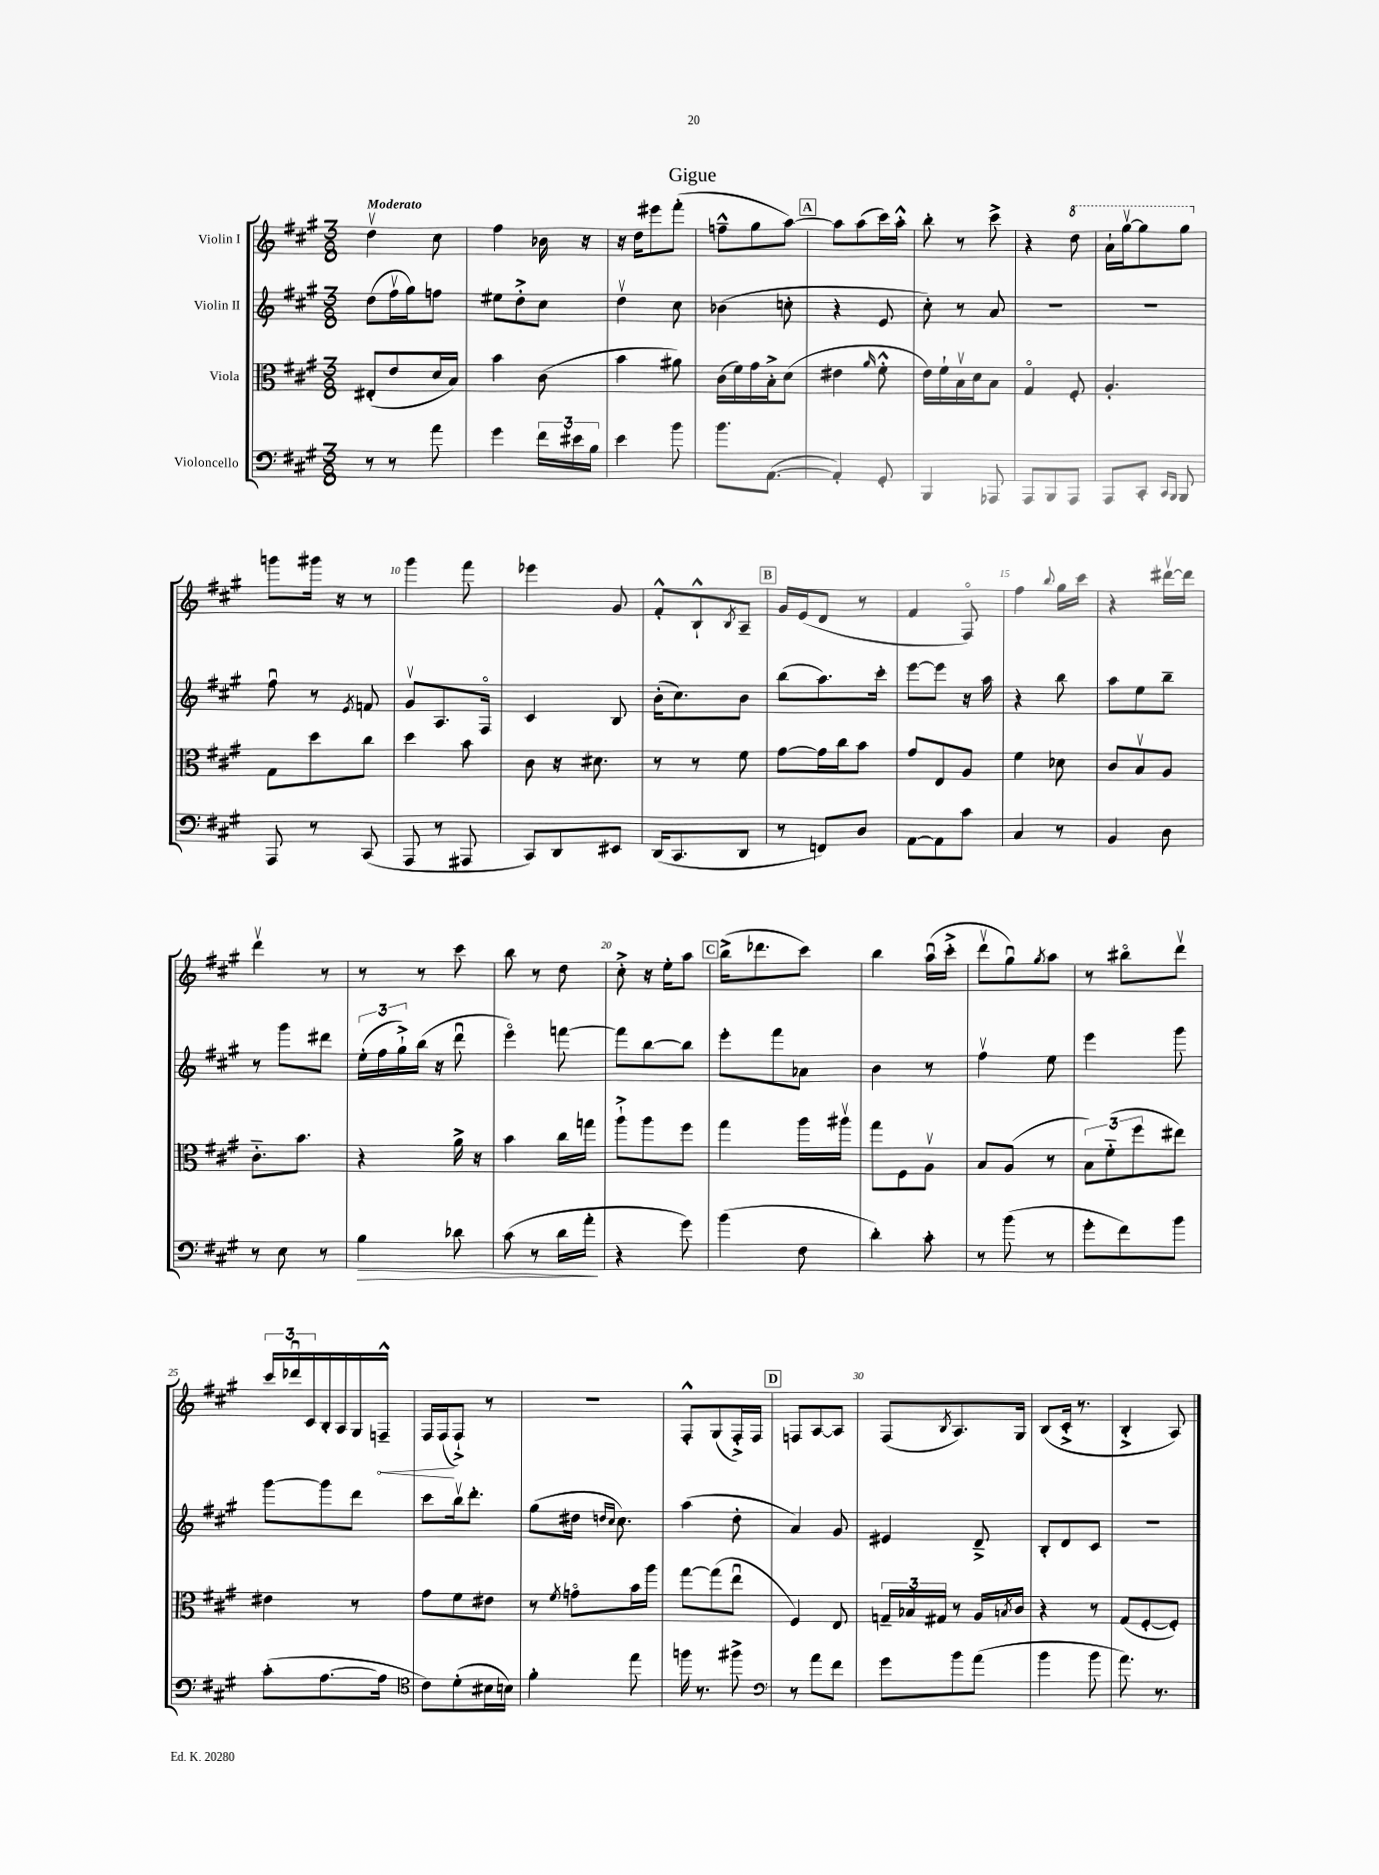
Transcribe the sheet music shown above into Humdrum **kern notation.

**kern	**kern	**kern	**kern
*staff4	*staff3	*staff2	*staff1
*clefF4	*clefC3	*clefG2	*clefG2
*k[f#c#g#]	*k[f#c#g#]	*k[f#c#g#]	*k[f#c#g#]
*M3/8	*M3/8	*M3/8	*M3/8
8r	(8E#'	(8dd	4ddv
8r	8e	16ff#v	.
.	.	16gg#)	.
8a	16d	8ff	8cc#
.	16B)	.	.
=	=	=	=
4g#	4b	8ee#	4ff#
.	.	8dd'^	.
24f#	(8c#	8cc#	16b-
24e#	.	.	.
.	.	.	16r
24B	.	.	.
=	=	=	=
4e	4b	4ddv	16r
.	.	.	16dd
.	.	.	8eee#
8b	8a#)	8cc#	(8fff#'
=	=	=	=
8.b	(16c#	(4b-	8ff~^^
.	16f#)	.	.
.	16g#	.	8gg#
([8.AA	16B'^	.	.
.	(8d	8cc'	[8aa)
=	=	=	=
4AA'])	4e#	4r	8aa]
.	.	.	(8aa
.	16qqa	.	.
8GG#'	8f#'^^	8e	16ccc#)
.	.	.	16aa'^^
=	=	=	=
4BBB	16e)	8cc#')	8bb'
.	16f#`	.	.
.	16Bv	8r	8r
.	16d	.	.
8AAA-	8B	8a	8ccc#^
=	=	=	=
8AAA	4G#o	4.r	4r
8BBB	.	.	.
8AAA	8F#'	.	8ddd
=	=	=	=
8AAA	4.A'	4.r	16aa`
.	.	.	[16ggg#v
8CC#'	.	.	8ggg#]
16qqCC#	.	.	.
16qqBBB	.	.	.
8BBB	.	.	8ggg#
=	=	=	=
8AAA	8G#	8ff#u	8ggg
8r	8dd	8r	16ggg#
.	.	.	16r
.	.	8qe	.
(8CC#	8cc#	8f	8r
=	=	=	=
8AAA	4dd	8g#v	4ggg#
8r	.	8.A	.
8AAA#	8b	.	8fff#
.	.	16F#o	.
=	=	=	=
8CC#)	8c#	4c#	4eee-
8DD	16r	.	.
.	8.d#	.	.
8EE#	.	8B	8g#
=	=	=	=
(16DD	8r	(16b'	8f#'^^
8.CC#	.	8.cc#)	.
.	8r	.	8B`^^
.	.	.	8qB
8DD	8f#	8b	8A~
=	=	=	=
8r	[8g#	(8bb	16g#
.	.	.	(16e
8FF)	16g#]	8.aa)	8d
.	16cc#	.	.
8D	8b	.	8r
.	.	16ccc#'	.
=	=	=	=
[8AA	8g#	[8eee	4f#
8AA]	8E	8eee]	.
8c#	8A	16r	8F#o)
.	.	16aa	.
=	=	=	=
4C#	4f#	4r	4ff#
.	.	.	8qqbb
8r	8d-	8bb	16gg#
.	.	.	16ccc#
=	=	=	=
4BB	8c#	8aa	4r
.	8Bv	8ee	.
8D	8A	8bb~	[16ddd#v
.	.	.	16ddd#]
=	=	=	=
8r	8.c#'~	8r	4dddv
8E	.	8ggg#	.
.	8.b	.	.
8r	.	8ddd#	8r
=	=	=	=
4B	4r	(24ee'	8r
.	.	24ff#	.
.	.	24gg#`^)	.
.	.	(16bb	8r
.	.	16r	.
8d-	16a^	8dddu	8ccc#
.	16r	.	.
=	=	=	=
(8c#	4b	4eeeo)	8bb
8r	.	.	8r
16d	16cc#	[8fff	8dd
16a'	16gg	.	.
=	=	=	=
4r	8aa`^	8fff]	8cc#'^
.	8aa	[8bb	16r
.	.	.	16ee'
8g#)	8ff#	8bb]	8aa
=	=	=	=
(4b	4gg#	8eee'	(16bb^
.	.	.	8.ddd-
.	.	8fff#	.
8F#	16aa	8a-	8ccc#)
.	16aa#v	.	.
=	=	=	=
4d')	8gg#	4b	4bb
.	8F#	.	.
8c#'	8Av	8r	(16aau
.	.	.	16ccc#'^
=	=	=	=
8r	8B	4ff#v	8dddv
(8b	(8A	.	8gg#u)
.	.	.	8qgg#
8r	8r	8ee	8aa
=	=	=	=
8g#'	12B)	4eee	8r
.	(12f#'~	.	.
8f#)	.	.	8bb#o
.	12ff#	.	.
8b	8ee#)	8ggg#	8dddv
=	=	=	=
(8c#'	4e#	[8ggg#	24ccc#
.	.	.	24ddd-u
.	.	.	24c#
[8.A	.	8ggg#]	16B'
.	.	.	16A
.	8r	8ddd	16G#
16A]	.	.	16F~^^
=	=	=	=
*clefC4	*	*	*
8c#)	8g#	8ccc#	16F#
.	.	.	(16F#
(8d'	8f#	16bbv	8F#`^)
.	.	8.ddd'	.
16B#	8e#	.	8r
16B)	.	.	.
=	=	=	=
4f#'	8r	(8gg#	4.r
.	8qf#	.	.
.	8go	16dd#	.
.	.	16qqdd	.
.	.	16qqcc#	.
.	.	8.cc#)	.
8ee	16b	.	.
.	16aa	.	.
=	=	=	=
16ff	[8gg#	(4aa	8F#'^^
8.r	.	.	.
.	(8gg#]	.	(8G#
8ff#^	8eeu	8dd'	16F#'^)
.	.	.	16F#
=	=	=	=
*clefF4	*	*	*
8r	4F#)	4a)	8F
8a	.	.	[8A
8f#	8E	8g#	8A]
=	=	=	=
8g#	24G~	4e#	(8F#
.	24B-	.	.
.	24G#	.	.
.	.	.	8qB
8b	8r	.	8.A)
(8a	16A	8d~^	.
.	8qB	.	.
.	16c#	.	16G#
=	=	=	=
4b	4r	8B'	(8B
.	.	8d	16c#'^
.	.	.	8.r
8b	8r	8c#	.
=	=	=	=
8.a)	(8G#	4.r	4B'^
.	[8F#'	.	.
8.r	.	.	.
.	8F#'])	.	8A)
==	==	==	==
*-	*-	*-	*-
